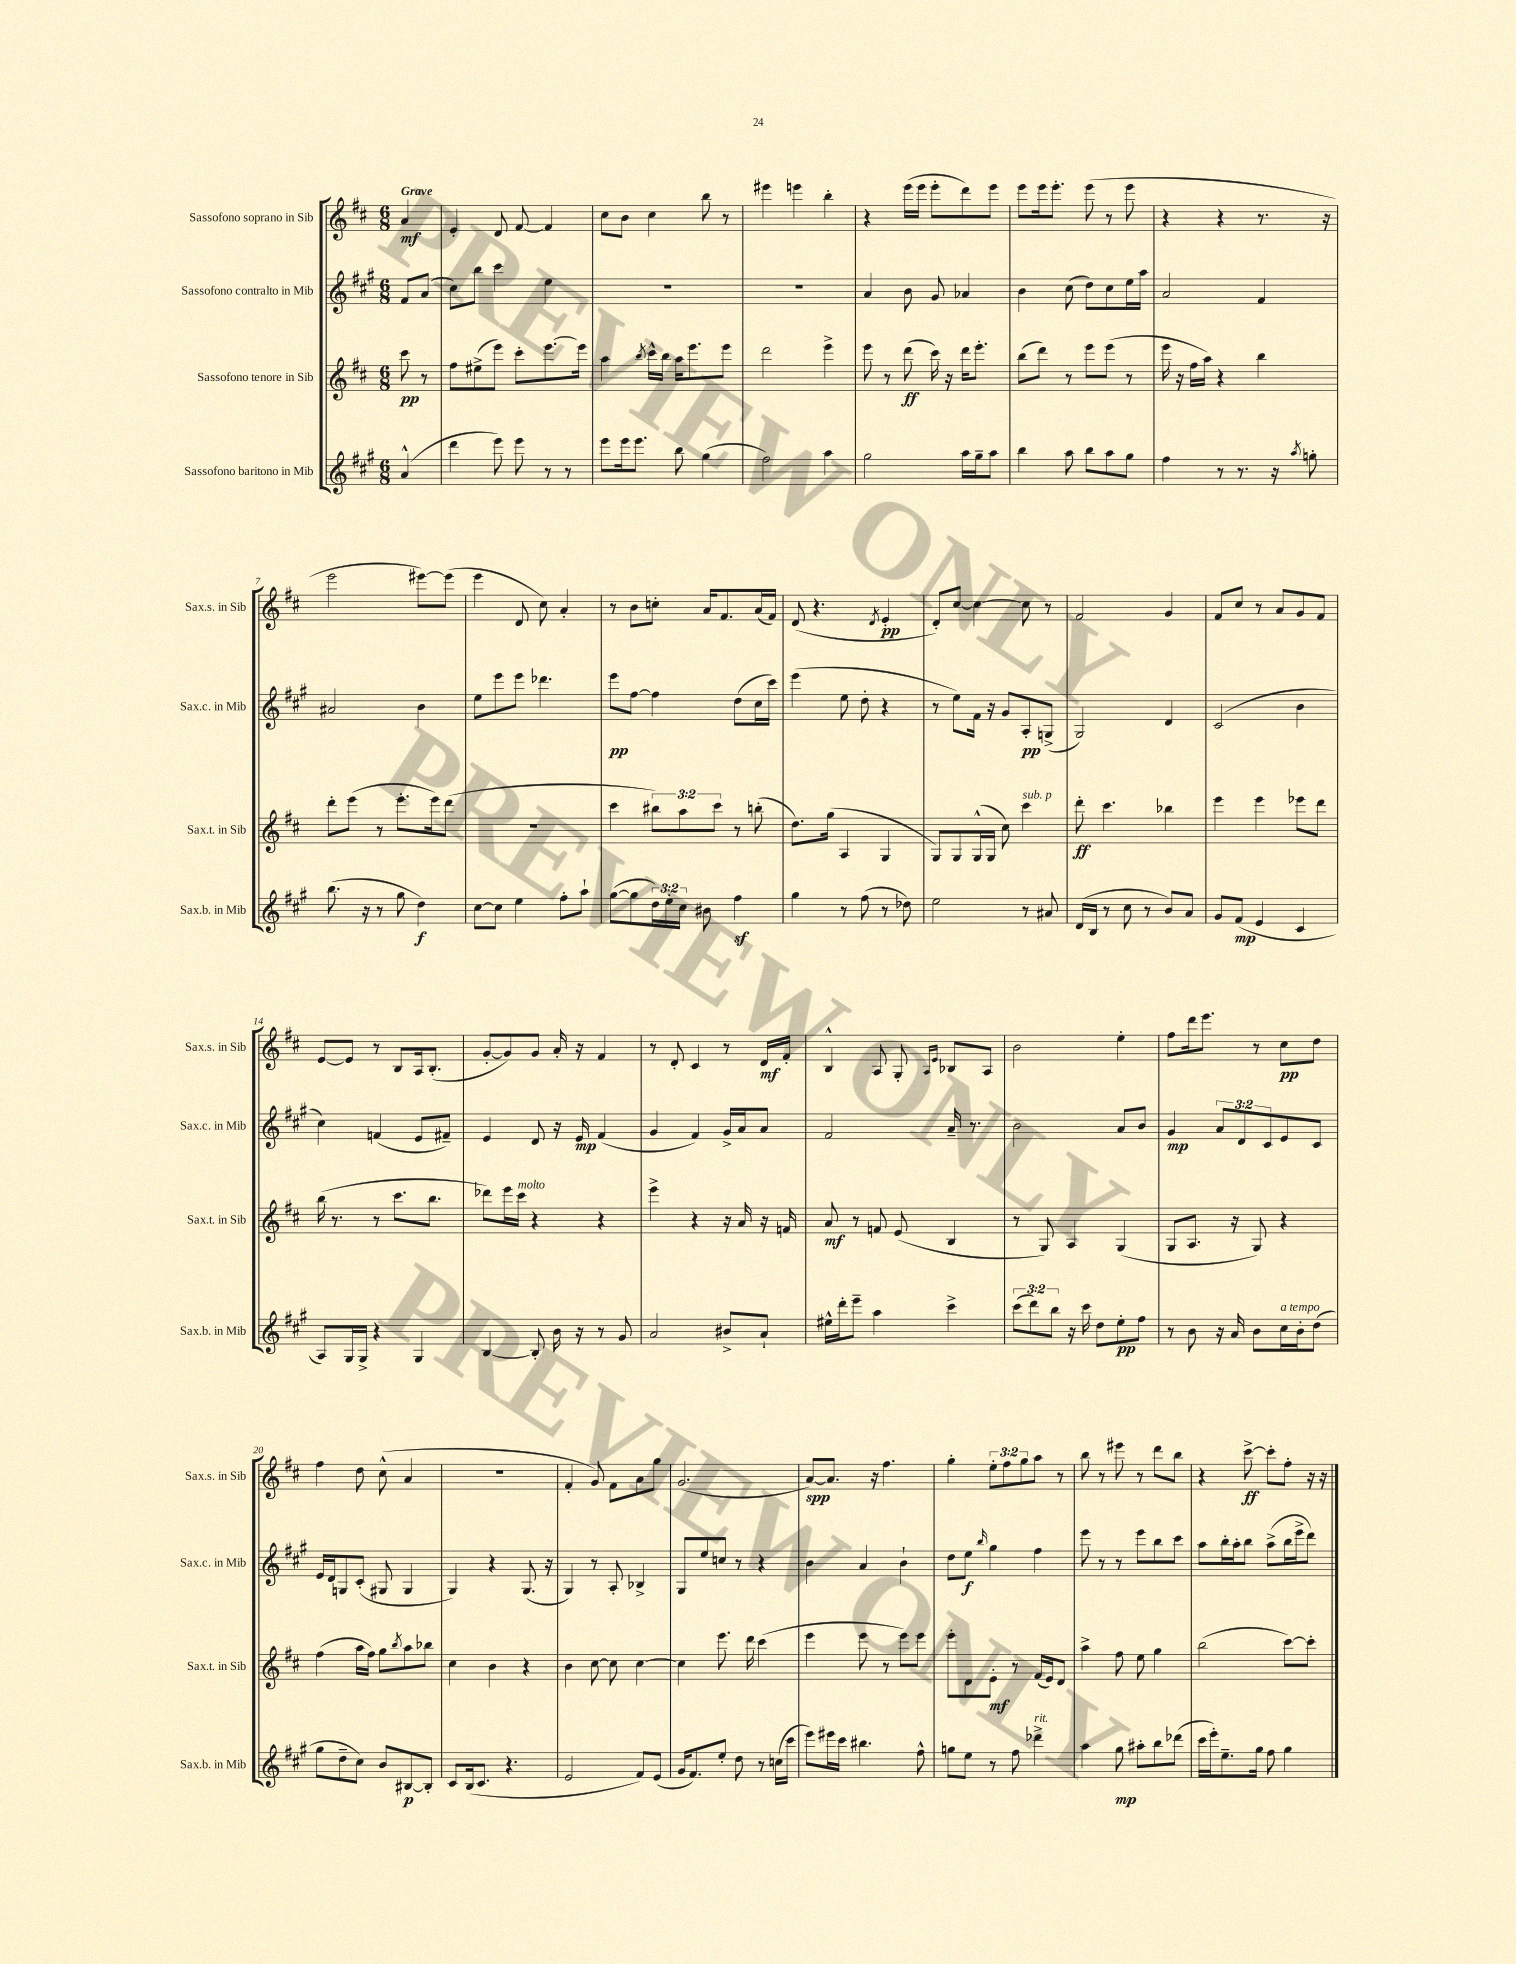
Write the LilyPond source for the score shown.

<<
\new StaffGroup <<
\new Staff = "s0" \with { instrumentName = "Sassofono soprano in Sib" shortInstrumentName = "Sax.s. in Sib" } {
    \clef treble \key d \major \numericTimeSignature \time 6/8 \override Staff.TupletNumber.text = #tuplet-number::calc-fraction-text \partial 4 \tempo "Grave"
    a'4\mf |
    e'4-. d'8 fis'8~ fis'4 |
    cis''8 b'8 cis''4 b''8 r8 |
    eis'''4 e'''4 b''4-. |
    r4 e'''16( e'''16 e'''8-. d'''8) e'''8 |
    e'''8 e'''16 e'''8.-. e'''8( r8 e'''8 |
    r4 r4 r8. r16 |
    e'''2 eis'''8~) eis'''8( |
    e'''4 d'8 cis''8) a'4-. |
    r8 b'8 c''8-. a'16 fis'8. a'16( fis'16) |
    d'8( r4. \acciaccatura { d'8 } e'4-.\pp |
    d'8-.) cis''8~ cis''4~ cis''8 r8 |
    fis'2 g'4 |
    fis'8 cis''8 r8 a'8 g'8 fis'8 |
    e'8~ e'8 r8 b8 a16 b8.-.( |
    g'8~-. g'8) g'8 a'16-. r16 fis'4 |
    r8 d'8-. cis'4 r8 d'16\mf fis'16-. |
    b4-^ a8 g8-. \grace { a16 e'16 } bes8 a8 |
    b'2 e''4-. |
    fis''8 d'''16 e'''8. r8 cis''8\pp d''8 |
    fis''4 d''8 cis''8-^( a'4 |
    R2. |
    fis'4-. g'8) fis'8 a'8 g''8 |
    g'2.( |
    a'8~\spp) a'8. r16 fis''4. |
    g''4-. \tuplet 3/2 { e''8-. fis''8 g''8 } a''8 r8 |
    b''8 r8 eis'''8 r8 d'''8 b''8 |
    r4 cis'''8~->\ff cis'''8-. fis''8-. r16 r16 \bar "|." |
}
\new Staff = "s1" \with { instrumentName = "Sassofono contralto in Mib" shortInstrumentName = "Sax.c. in Mib" } {
    \clef treble \key a \major \numericTimeSignature \time 6/8 \override Staff.TupletNumber.text = #tuplet-number::calc-fraction-text \partial 4
    fis'8 a'8( |
    cis''8) b''8 cis'''4 e''4 |
    R2. |
    R2. |
    a'4 b'8 gis'8 aes'4 |
    b'4 cis''8( d''8) cis''8 e''16 a''16 |
    a'2 fis'4 |
    ais'2 b'4 |
    e''8 e'''8 e'''8 des'''4. |
    e'''8\pp fis''8~ fis''4 d''8( cis''16 cis'''16) |
    e'''4( e''8 d''8-. r4 |
    r8 e''8) fis'16 r16 gis'8 a8-.\pp g8->( |
    gis2) d'4 |
    cis'2( b'4 |
    cis''4) f'4( e'8 fis'8--) |
    e'4 d'8 r16 e'16\mp fis'4( |
    gis'4 fis'4) gis'16-> a'16 a'8 |
    fis'2 a'16-- r8. |
    b'2 a'8 b'8 |
    gis'4\mp \tuplet 3/2 { a'8 d'8 cis'8 } e'8 cis'8 |
    e'16 d'16 g8 cis'8-.( gis8 gis4 |
    gis4) r4 gis8.( r16 |
    gis4) r8 a8-. bes4-> |
    gis8 e''8 c''8 r8 r4 |
    b'4 a'4 b'4-! |
    d''8 e''8\f \grace { b''16 } gis''4 fis''4 |
    e'''8 r8 r8 e'''8 b''8 cis'''8 |
    a''8 b''16-. a''16-. b''8 a''8->( b''16 e'''16-> d'''8) \bar "|." |
}
\new Staff = "s2" \with { instrumentName = "Sassofono tenore in Sib" shortInstrumentName = "Sax.t. in Sib" } {
    \clef treble \key d \major \numericTimeSignature \time 6/8 \override Staff.TupletNumber.text = #tuplet-number::calc-fraction-text \partial 4
    cis'''8\pp r8 |
    fis''8 eis''8->( e'''8) cis'''8-. e'''8.~ e'''16 |
    a''4 \acciaccatura { b''8 } cis'''16-^ b''16 a''16 e'''8. e'''8 |
    d'''2 e'''4-> |
    e'''8 r8 d'''8\ff( cis'''16) r16 d'''16 e'''8.-. |
    b''8( d'''8) r8 e'''8 e'''8( r8 |
    e'''16 r16 fis''16 a''16) r4 b''4 |
    d'''8-. e'''8( r8 e'''8.-. e'''16) d'''8( |
    R2. |
    cis'''4 \tuplet 3/2 { bis''8) a''8 cis'''8 } r8 b''8-.( |
    d''8.) g''16( a4 g4 |
    g8) g8 g16-^( g16 cis''8) cis'''4^\markup { \italic "sub. p" } |
    d'''8-.\ff cis'''4. bes''4 |
    e'''4 e'''4 ees'''8 d'''8 |
    b''16( r8. r8 cis'''8. b''8. |
    des'''8) e'''16 cis'''16^\markup { \italic "molto" } r4 r4 |
    e'''4-> r4 r16 a'16 r16 f'16 |
    a'8\mf r8 f'8 e'8( b4 |
    r8 g8) a4 g4( |
    g8 a8. r16 g8) r4 |
    fis''4( a''16 fis''16) g''8 \acciaccatura { b''8 } a''8 bes''8 |
    cis''4 b'4 r4 |
    b'4 cis''8~ cis''8 cis''4~ |
    cis''4 e'''8. d'''16 cis'''4( |
    e'''4 e'''8 r8 e'''8) e'''8 |
    e'''8-. d'8 e'8-.\mf r8 fis'16( e'16) d'8 |
    a''4-> fis''8 e''8 g''4 |
    b''2( cis'''8~) cis'''8-. \bar "|." |
}
\new Staff = "s3" \with { instrumentName = "Sassofono baritono in Mib" shortInstrumentName = "Sax.b. in Mib" } {
    \clef treble \key a \major \numericTimeSignature \time 6/8 \override Staff.TupletNumber.text = #tuplet-number::calc-fraction-text \partial 4
    a'4-^( |
    d'''4 e'''8) e'''8 r8 r8 |
    e'''8 e'''16 e'''8. b''8 gis''4( |
    fis''2) a''4 |
    gis''2 a''16 gis''16-- a''8 |
    b''4 a''8 b''8 a''8 gis''8 |
    fis''4 r8 r8. r16 \acciaccatura { a''8 } g''8-. |
    b''8.( r16 r8 gis''8 d''4\f) |
    cis''8~ cis''8 e''4 fis''8-. a''8-! |
    gis''8~( gis''8 \tuplet 3/2 { d''16) e''16-. cis''16 } bis'8 fis''4\sf |
    gis''4 r8 fis''8( r8 des''8) |
    e''2 r8 ais'8 |
    d'16( b16 r8 cis''8 r8 b'8) a'8 |
    gis'8 fis'8\mp( e'4 cis'4 |
    a8) gis16 gis16-> r4 gis4 |
    b4~ b8-. b'16 r16 r8 gis'8 |
    a'2 bis'8-> a'8-! |
    eis''16-^ d'''16-. e'''8-- a''4 cis'''4-> |
    \tuplet 3/2 { cis'''8( d'''8) b''8 } r16 cis'''16 d''8 e''8-.\pp fis''8 |
    r8 b'8 r16 a'16 b'8 cis''16^\markup { \italic "a tempo" } b'16-. d''8( |
    gis''8 d''8-- cis''8) b'8 bis8~\p bis8-. |
    cis'8 b16( cis'8. r4. |
    e'2 fis'8) e'8( |
    gis'16 fis'8.) e''8-. d''8 r8 c''16( cis'''16 |
    e'''8) eis'''16 cis'''16 bis''4. fis''8-^ |
    g''8 e''8 r8 fis''8 des'''4->^\markup { \italic "rit." } |
    a''4 gis''8\mp ais''8-. b''8 des'''8( |
    cis'''16 e'''16-.) e''8.-- gis''16 fis''8 gis''4 \bar "|." |
}
>>
>>
